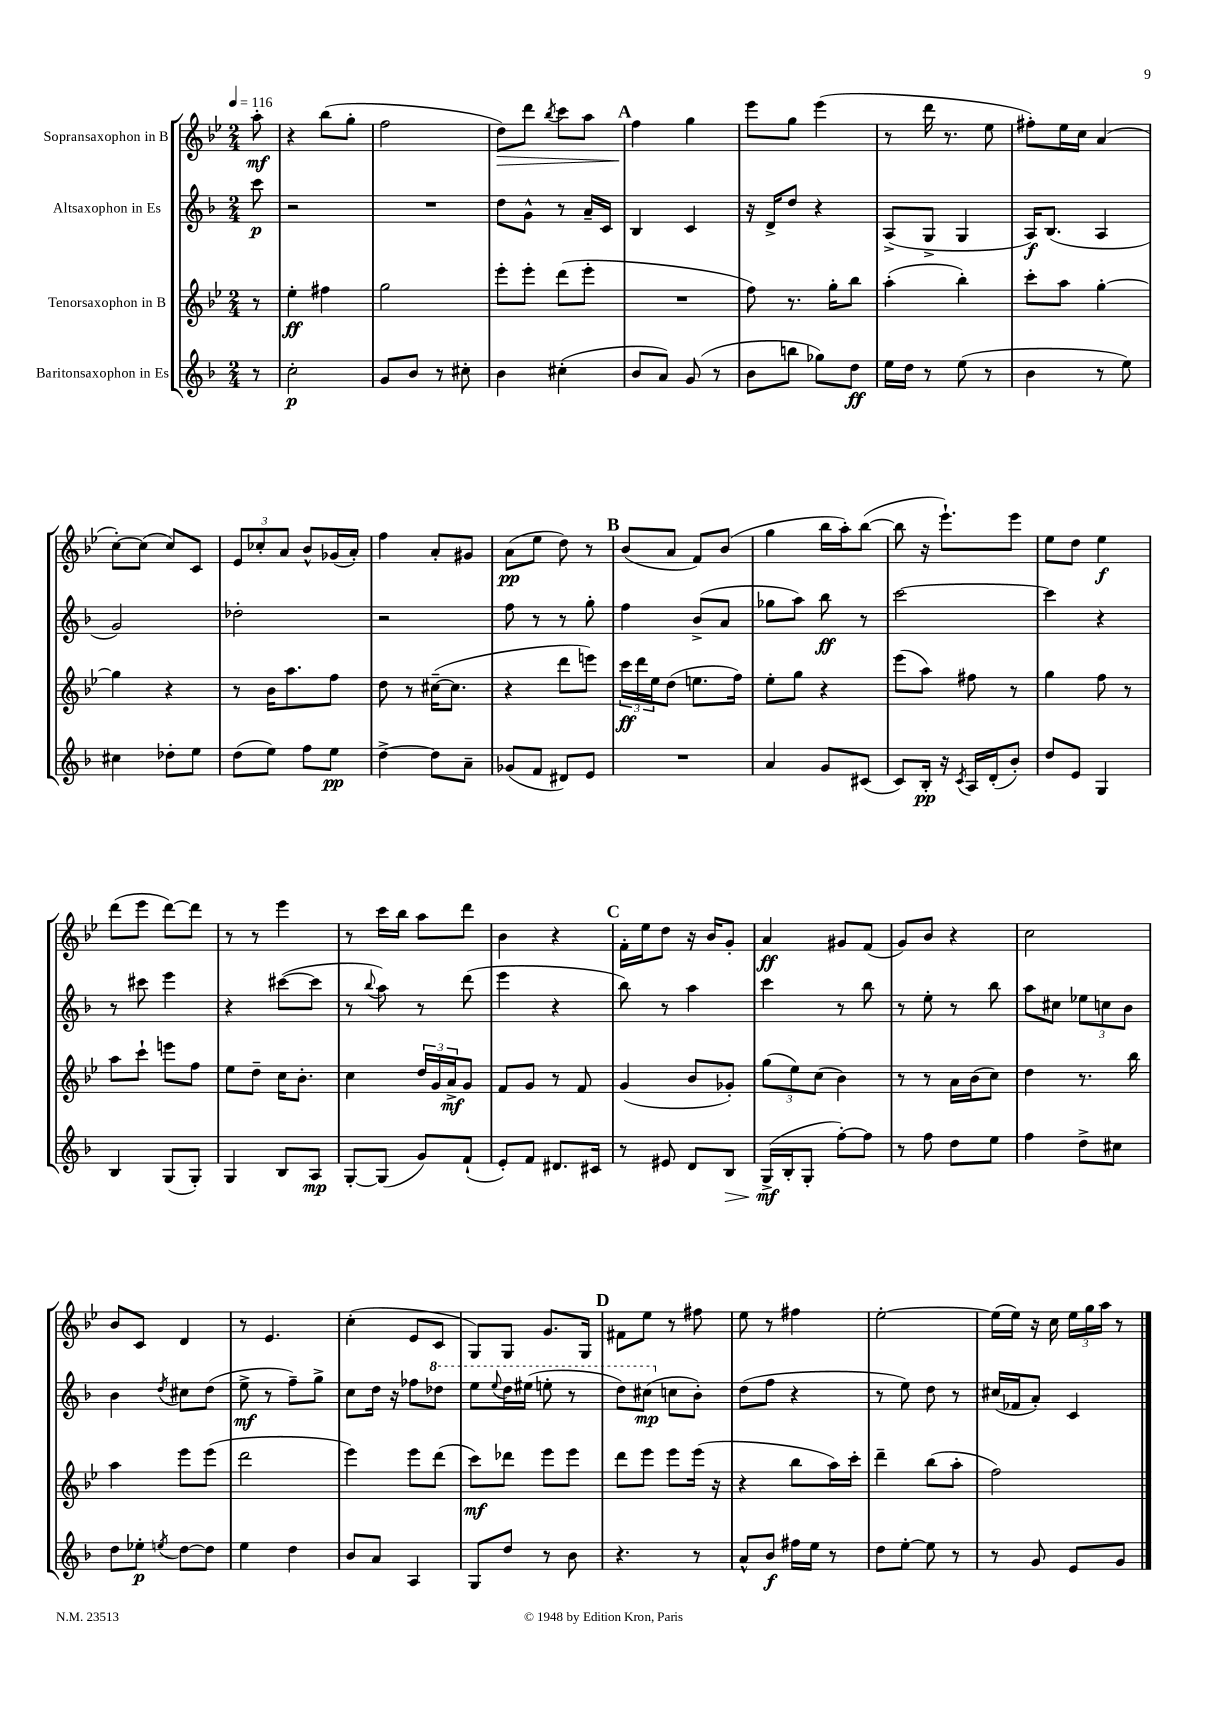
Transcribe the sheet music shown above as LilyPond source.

<<
\new StaffGroup <<
\new Staff = "s0" \with { instrumentName = "Sopransaxophon in B" } {
    \clef treble \key bes \major \numericTimeSignature \time 2/4 \partial 8 \tempo 4 = 116
    a''8-.\mf |
    r4 bes''8( g''8-. |
    f''2 |
    d''8\>) d'''8 \acciaccatura { bes''8 } c'''8 a''8 |
    \mark \markup { \bold "A" } f''4\! g''4 |
    ees'''8 g''8 ees'''4( |
    r8 d'''16 r8. ees''8 |
    fis''8-.) ees''16 c''16 a'4( |
    c''8~-.) c''8( c''8) c'8 |
    \tuplet 3/2 { ees'8 ces''8-. a'8 } bes'8-^ ges'16( a'16-.) |
    f''4 a'8-. gis'8 |
    a'8\pp( ees''8 d''8) r8 |
    \mark \markup { \bold "B" } bes'8( a'8 f'8) bes'8( |
    g''4 bes''16 a''16-.) bes''8~( |
    bes''8 r16 ees'''8.-!) ees'''8 |
    ees''8 d''8 ees''4\f |
    d'''8( ees'''8 d'''8~) d'''8 |
    r8 r8 ees'''4 |
    r8 c'''16 bes''16 a''8 d'''8 |
    bes'4 r4 |
    \mark \markup { \bold "C" } f'16-. ees''16 d''8 r16 bes'16 g'8-. |
    a'4\ff gis'8 f'8( |
    g'8) bes'8 r4 |
    c''2 |
    bes'8 c'8 d'4 |
    r8 ees'4. |
    c''4-.( ees'8 c'8 |
    g8) g8 g'8. g16 |
    \mark \markup { \bold "D" } fis'8 ees''8 r8 fis''8 |
    ees''8 r8 fis''4 |
    ees''2~-. |
    ees''16( ees''16) r16 c''16 \tuplet 3/2 { ees''16 g''16 a''16 } r8 \bar "|." |
}
\new Staff = "s1" \with { instrumentName = "Altsaxophon in Es" } {
    \clef treble \key f \major \numericTimeSignature \time 2/4 \partial 8
    c'''8\p |
    r2 |
    R2 |
    d''8 g'8-^ r8 a'16-- c'16 |
    \mark \markup { \bold "A" } bes4 c'4 |
    r16 d'16-> d''8 r4 |
    a8->( g8-> g4 |
    a16\f) bes8.( a4 |
    g'2) |
    des''2-. |
    r2 |
    f''8 r8 r8 g''8-. |
    \mark \markup { \bold "B" } f''4 bes'8->( a'8 |
    ges''8 a''8) bes''8\ff r8 |
    c'''2~ |
    c'''4 r4 |
    r8 cis'''8 e'''4 |
    r4 cis'''8~( cis'''8 |
    r8 \appoggiatura { bes''8 } a''8) r8 d'''8( |
    e'''4 r4 |
    \mark \markup { \bold "C" } bes''8) r8 a''4 |
    c'''4 r8 bes''8 |
    r8 e''8-. r8 bes''8 |
    a''8 cis''8 \tuplet 3/2 { ees''8 c''8 bes'8 } |
    bes'4 \acciaccatura { d''8 } cis''8 d''8( |
    e''8->\mf r8 f''8--) g''8-> |
    c''8 d''16 r16 fes''8 \ottava #1 des'''8 |
    e'''8 \appoggiatura { e'''8 } d'''16 eis'''16( e'''8-. r8 |
    \mark \markup { \bold "D" } d'''8) cis'''8\mp( \ottava #0 c''!8 bes'8-.) |
    d''8( f''8 r4 |
    r8 e''8) d''8 r8 |
    cis''16( fes'16 a'8-.) c'4 \bar "|." |
}
\new Staff = "s2" \with { instrumentName = "Tenorsaxophon in B" } {
    \clef treble \key bes \major \numericTimeSignature \time 2/4 \partial 8
    r8 |
    ees''4-.\ff fis''4 |
    g''2 |
    ees'''8-. ees'''8-. d'''8( ees'''8-. |
    \mark \markup { \bold "A" } R2 |
    f''8) r8. g''16-. bes''8 |
    a''4-.( bes''4-.) |
    c'''8-. a''8 g''4~-. |
    g''4 r4 |
    r8 bes'16 a''8. f''8 |
    d''8 r8 cis''16~--( cis''8. |
    r4 d'''8 e'''8) |
    \mark \markup { \bold "B" } \tuplet 3/2 { c'''16\ff d'''16 ees''16 } d''8( e''8. f''16) |
    ees''8-. g''8 r4 |
    ees'''8( a''8) fis''8 r8 |
    g''4 f''8 r8 |
    a''8 c'''8-! e'''8 f''8 |
    ees''8 d''8-- c''16 bes'8.-. |
    c''4 \tuplet 3/2 { d''16 g'16 a'16->\mf } g'8 |
    f'8 g'8 r8 f'8 |
    \mark \markup { \bold "C" } g'4( bes'8 ges'8-.) |
    \tuplet 3/2 { g''8( ees''8) c''8( } bes'4) |
    r8 r8 a'16 bes'16( c''8) |
    d''4 r8. bes''16 |
    a''4 ees'''8 ees'''8( |
    d'''2 |
    ees'''4) ees'''8 d'''8( |
    c'''8\mf) des'''8 ees'''8 ees'''8 |
    \mark \markup { \bold "D" } d'''8 ees'''8 ees'''8 ees'''16( r16 |
    r4 bes''8 a''16) c'''16-. |
    d'''4-- bes''8( a''8-. |
    f''2) \bar "|." |
}
\new Staff = "s3" \with { instrumentName = "Baritonsaxophon in Es" } {
    \clef treble \key f \major \numericTimeSignature \time 2/4 \partial 8
    r8 |
    c''2-.\p |
    g'8 bes'8 r8 cis''8-. |
    bes'4 cis''4-.( |
    \mark \markup { \bold "A" } bes'8 a'8) g'8( r8 |
    bes'8 b''8 ges''8) d''8\ff |
    e''16 d''16 r8 e''8( r8 |
    bes'4 r8 e''8) |
    cis''4 des''8-. e''8 |
    d''8( e''8) f''8 e''8\pp |
    d''4~-> d''8 a'8-- |
    ges'8( f'8 dis'8) e'8 |
    \mark \markup { \bold "B" } R2 |
    a'4 g'8 cis'8( |
    c'8) bes16-.\pp r16 \acciaccatura { c'8 } a16 d'16-.( bes'8-.) |
    d''8 e'8 g4 |
    bes4 g8( g8-.) |
    g4 bes8 a8\mp |
    g8~-. g8( g'8) f'8-!( |
    e'8-.) f'8 dis'8. cis'16 |
    \mark \markup { \bold "C" } r8 eis'8 d'8 bes8\> |
    g16->\mf\!( bes16-. g8-. f''8~-.) f''8 |
    r8 f''8 d''8 e''8 |
    f''4 d''8-> cis''8 |
    d''8 ees''8-.\p \acciaccatura { e''8 } d''8~ d''8 |
    e''4 d''4 |
    bes'8 a'8 a4 |
    g8 d''8 r8 bes'8 |
    \mark \markup { \bold "D" } r4. r8 |
    a'8-^ bes'8\f fis''16 e''16 r8 |
    d''8 e''8~-. e''8 r8 |
    r8 g'8 e'8 g'8 \bar "|." |
}
>>
>>
\layout { \context { \Score \remove "Bar_number_engraver" } }
